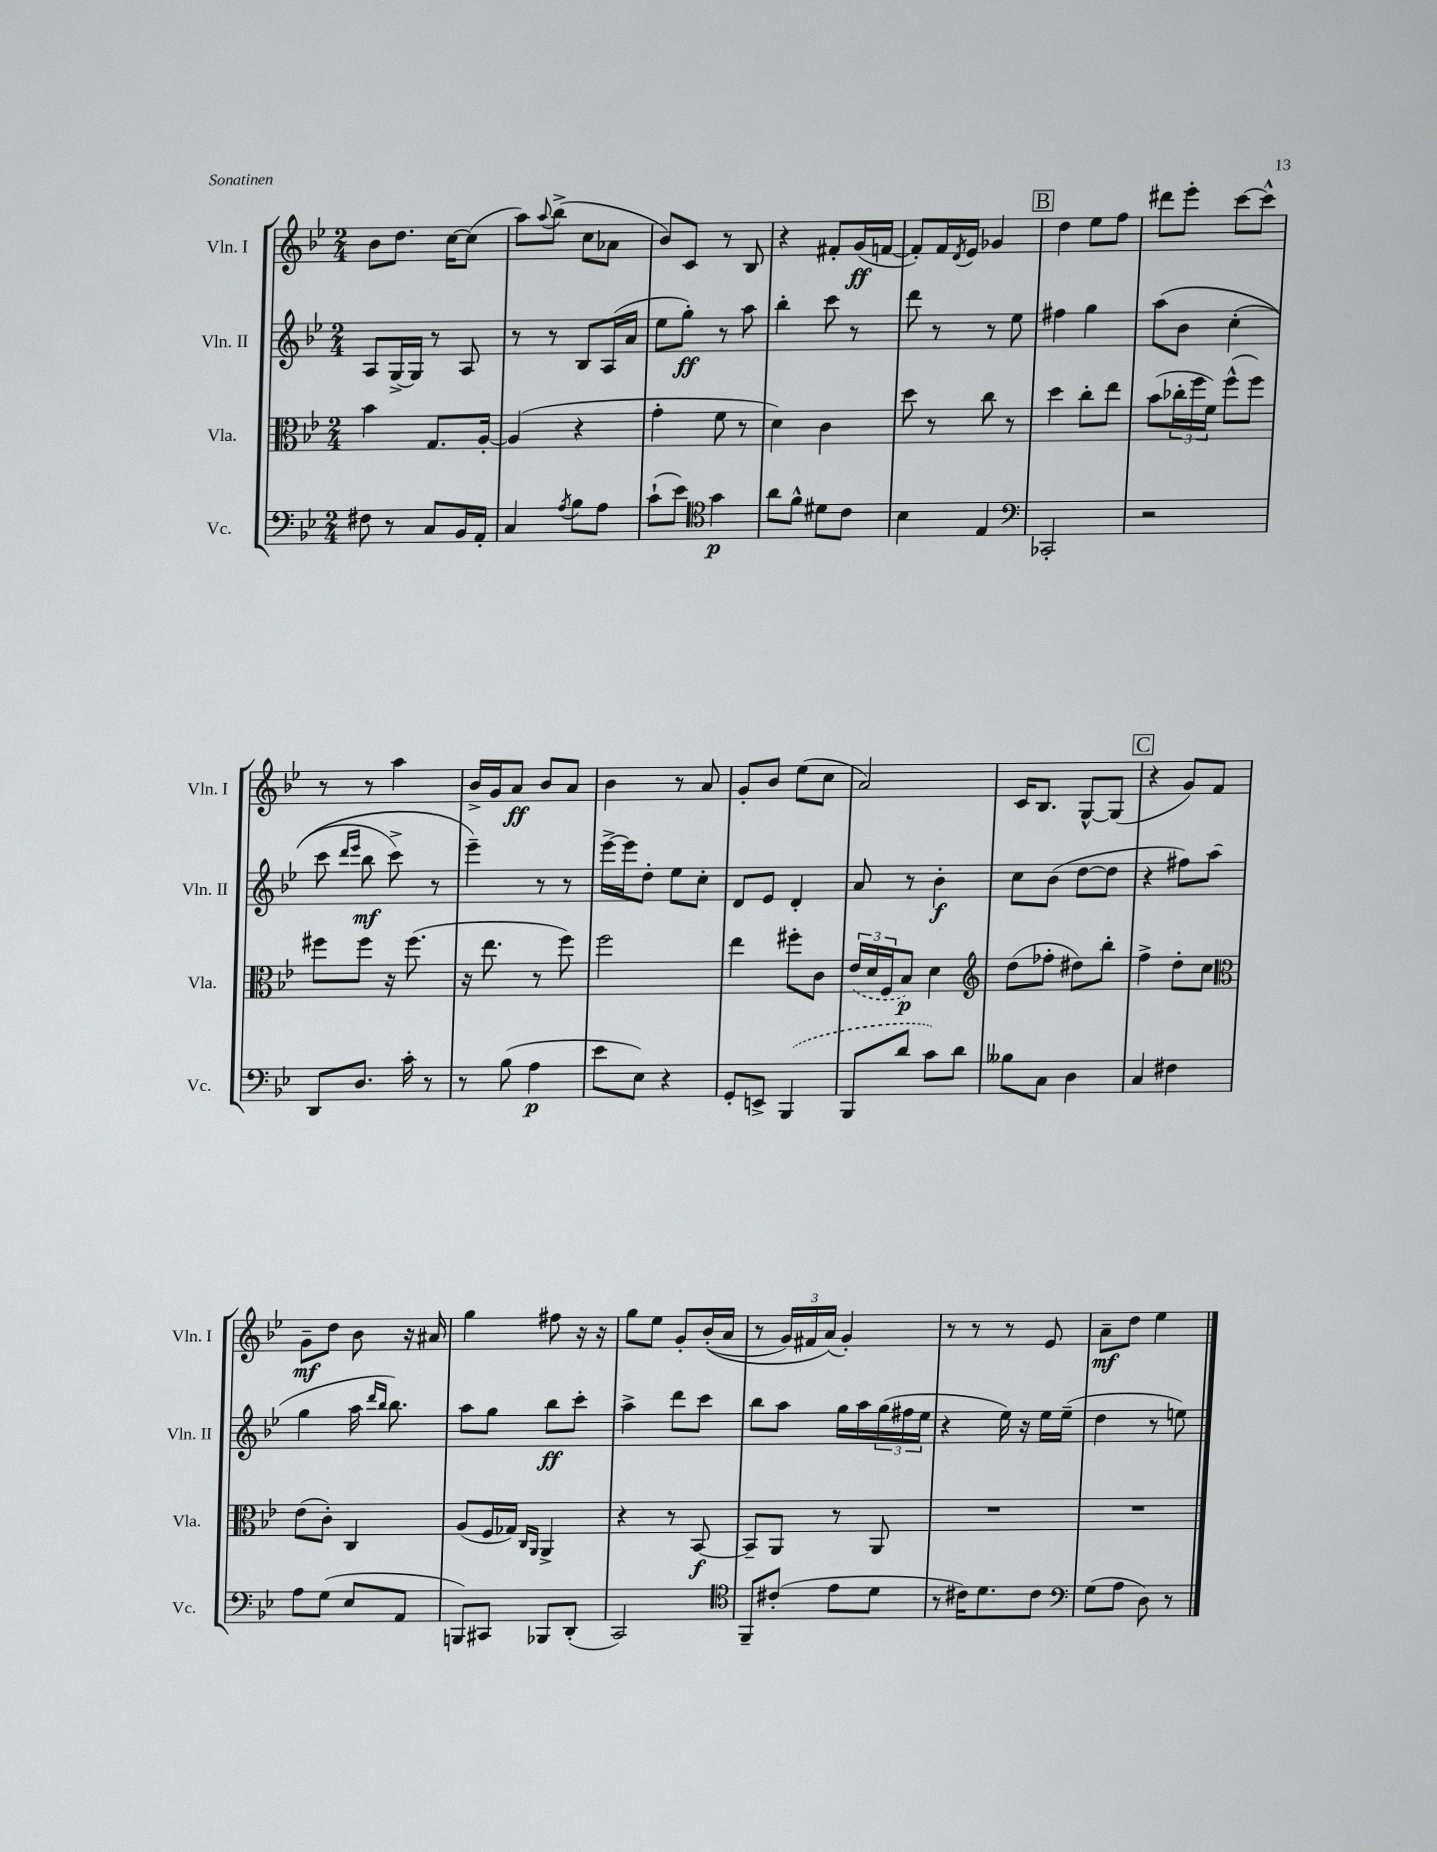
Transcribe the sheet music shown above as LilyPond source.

<<
\new StaffGroup <<
\new Staff = "s0" \with { instrumentName = "Vln. I" shortInstrumentName = "Vln. I" } {
    \clef treble \key bes \major \numericTimeSignature \time 2/4
    bes'8 d''8. c''16~ c''8( |
    a''8) \appoggiatura { a''8 } bes''8->( c''8 aes'8 |
    bes'8) c'8 r8 bes8 |
    r4 fis'8-. g'16\ff( f'16~ |
    f'8-.) f'16 \acciaccatura { d'8 } ees'16 ges'4 |
    \mark \markup { \box "B" } d''4 ees''8 f''8 |
    dis'''8 ees'''8-. c'''8~ c'''8-^ |
    r8 r8 a''4 |
    bes'16-> g'16 a'8\ff bes'8 a'8 |
    bes'4 r8 a'8 |
    g'8-. bes'8 ees''8( c''8 |
    a'2) |
    c'16 bes8. g8~-^ g8( |
    \mark \markup { \box "C" } r4 g'8) f'8 |
    g'8--\mf d''8 bes'8 r16 ais'16 |
    g''4 fis''8 r16 r16 |
    g''8 ees''8 g'8-. bes'16-.(\( a'16 |
    r8 \tuplet 3/2 { g'16) fis'16 a'16(\) } g'4-.) |
    r8 r8 r8 ees'8 |
    a'8--\mf d''8 ees''4 \bar "|." |
}
\new Staff = "s1" \with { instrumentName = "Vln. II" shortInstrumentName = "Vln. II" } {
    \clef treble \key bes \major \numericTimeSignature \time 2/4
    a8 g16~-> g16 r8 a8 |
    r8 r8 bes8 a16( a'16 |
    ees''8 g''8-.\ff) r8 a''8 |
    bes''4-. c'''8 r8 |
    d'''8 r8 r8 ees''8 |
    \mark \markup { \box "B" } fis''4 g''4 |
    a''8\( bes'8 c''4-.( |
    c'''8 \grace { d'''16 ees'''16 } bes''8\mf c'''8->) r8 |
    ees'''4--\) r8 r8 |
    ees'''16~-> ees'''16 d''8-. ees''8 c''8-. |
    d'8 ees'8 d'4-. |
    a'8 r8 bes'4-.\f |
    c''8 bes'8( d''8~ d''8 |
    \mark \markup { \box "C" } r4 fis''8) a''8( |
    g''4 a''16 \grace { d'''16 bes''16 } bes''8.) |
    a''8 g''8 bes''8\ff c'''8-. |
    a''4-> d'''8 c'''8 |
    bes''8 a''8 g''16 a''16 \tuplet 3/2 { g''16( fis''16 ees''16 } |
    r4 ees''16) r16 ees''16 ees''16--( |
    d''4 r8 e''8) \bar "|." |
}
\new Staff = "s2" \with { instrumentName = "Vla." shortInstrumentName = "Vla." } {
    \clef alto \key bes \major \numericTimeSignature \time 2/4
    bes'4 g8. a16~-. |
    a4( r4 |
    g'4-. f'8 r8 |
    d'4) c'4 |
    d''8 r8 c''8 r8 |
    \mark \markup { \box "B" } d''4 c''8-. ees''8 |
    bes'8( \tuplet 3/2 { ces''16-. f''16 f'16) } f''8-^( f''8) |
    fis''8 fis''8 r16 fis''8.( |
    r16 ees''8. r8 f''8) |
    f''2 |
    ees''4 fis''8-. c'8 |
    \tuplet 3/2 { \once \slurDashed ees'16( d'16 f16 } bes8\p) d'4 |
    \clef treble d''8( fes''8-. dis''8) bes''8-. |
    \mark \markup { \box "C" } f''4-> d''8-. c''8 |
    \clef alto ees'8( c'8-.) c4 |
    a8( f16 ges16) \grace { c16 a,16 } a,4-> |
    r4 r8 bes,8~\f |
    bes,8-- a,8 r8 a,8 |
    R2 |
    R2 \bar "|." |
}
\new Staff = "s3" \with { instrumentName = "Vc." shortInstrumentName = "Vc." } {
    \clef bass \key bes \major \numericTimeSignature \time 2/4
    fis8 r8 c8 bes,16 a,16-. |
    c4 \acciaccatura { a8 } bes8 a8 |
    c'8-!( ees'8) \clef tenor g'4\p |
    a'8 f'8-^ dis'8 c'8 |
    bes4 ees4 |
    \mark \markup { \box "B" } \clef bass ces,2-. |
    r2 |
    d,8 d8. c'16-. r8 |
    r8 bes8( a4\p |
    ees'8 ees8) r4 |
    g,8-. e,8-> \once \slurDashed bes,,4( |
    bes,,8 d'8 c'8) d'8 |
    beses8 c8 d4 |
    \mark \markup { \box "C" } c4 fis4 |
    a8 g8( ees8 a,8 |
    b,,8) cis,8 bes,,8 d,8-.( |
    c,2) |
    \clef tenor f,8-- cis'8-.( ees'8 d'8 |
    r8 cis'16) d'8. cis'8 |
    \clef bass g8( a8 d8) r8 \bar "|." |
}
>>
>>
\layout { \context { \Score \remove "Bar_number_engraver" } }
